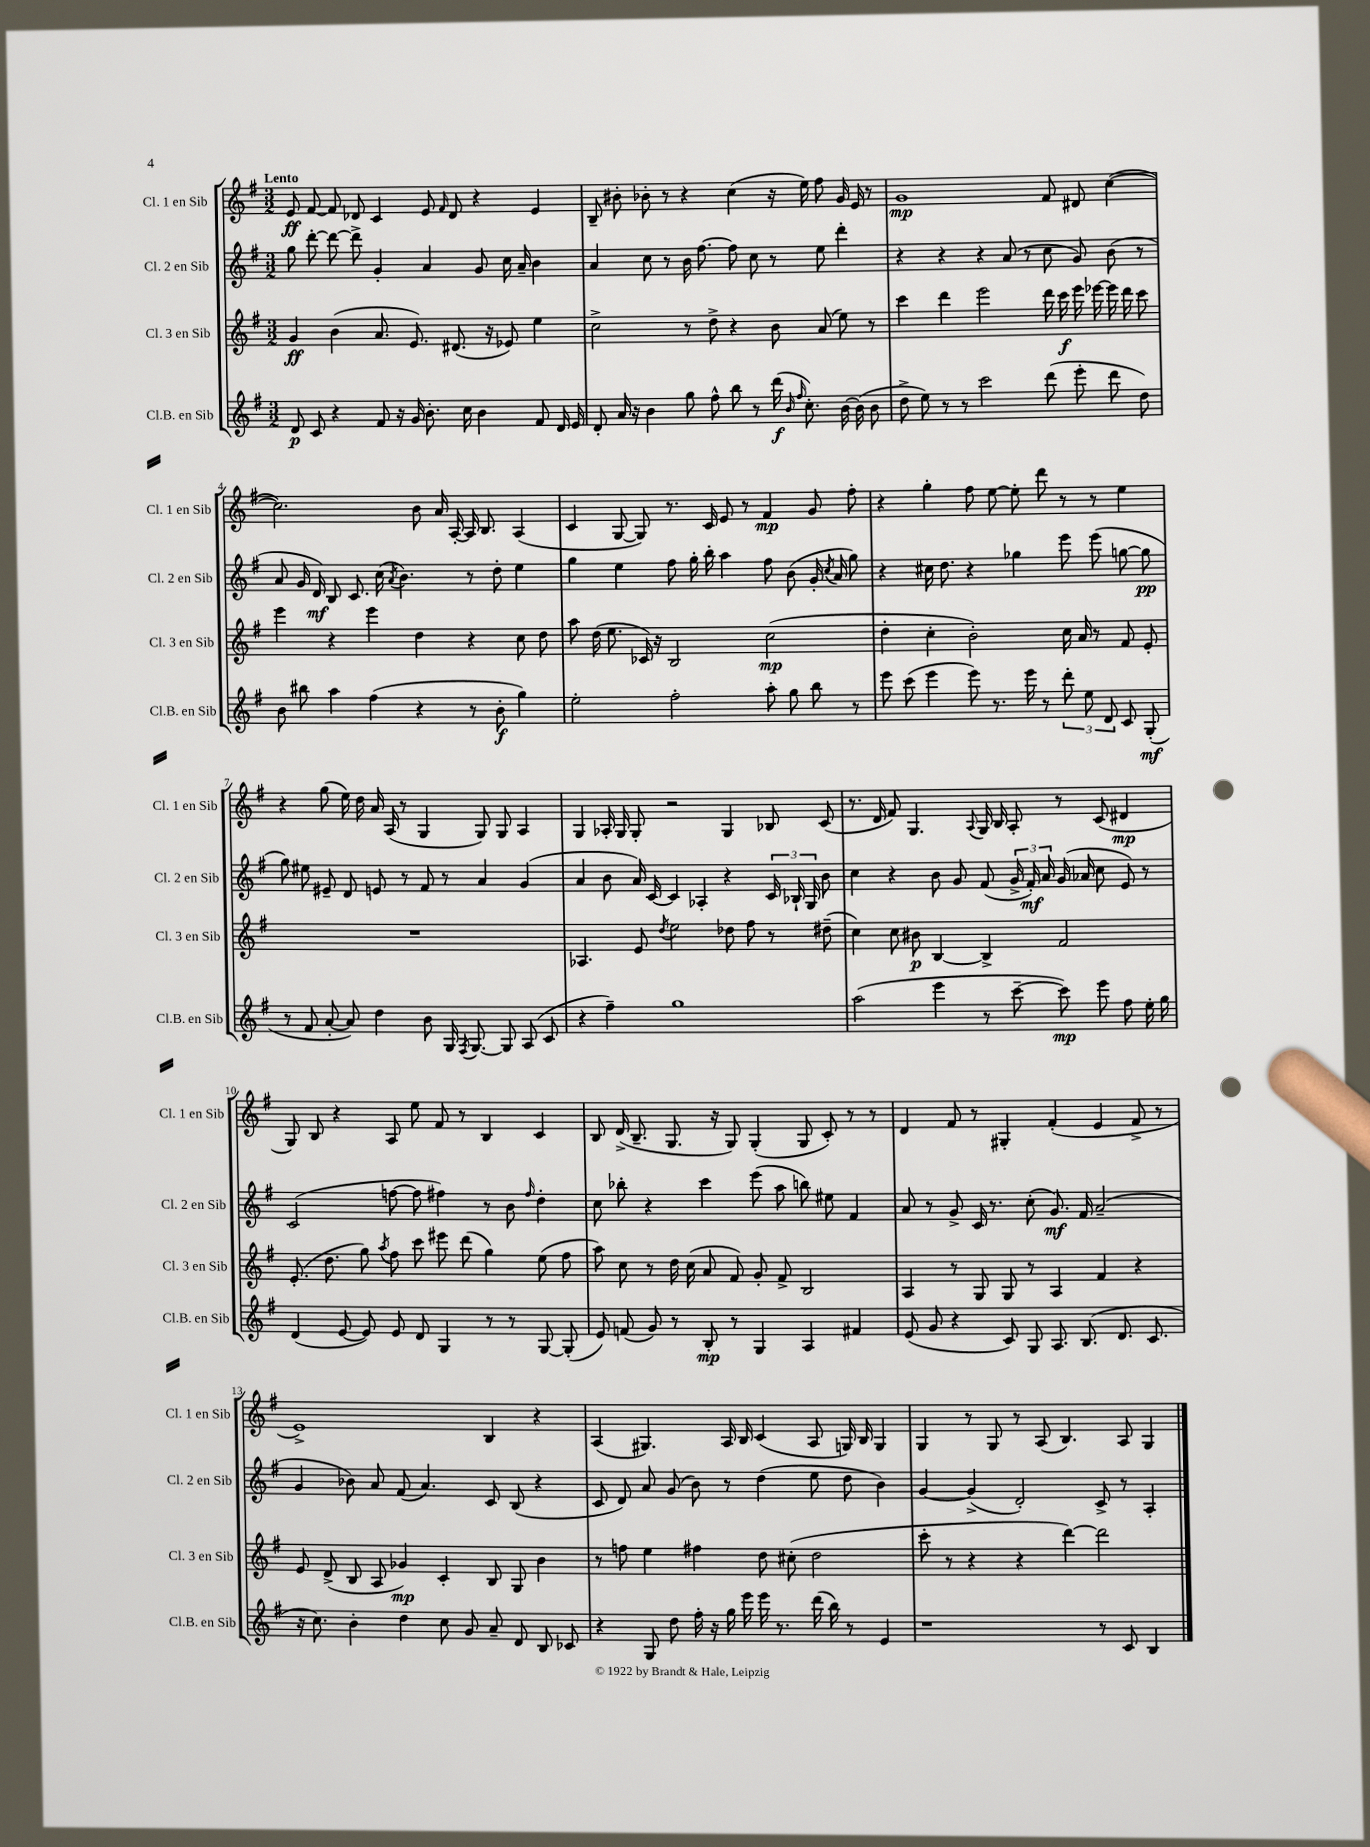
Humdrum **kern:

**kern	**kern	**kern	**kern
*staff4	*staff3	*staff2	*staff1
*clefG2	*clefG2	*clefG2	*clefG2
*k[f#]	*k[f#]	*k[f#]	*k[f#]
*M3/2	*M3/2	*M3/2	*M3/2
8d/	4g/	8gg\	8e/
8c/	.	[8ddd'\	[8f#/
4r	(4b\	8ddd\_	8f#/]
.	.	8ddd^\]	8d-/
8f#/	8.a/	4g'/	4c/
16r	.	.	.
16g/	8.e/)	.	.
8.b'\	.	4a/	8e/
.	.	.	16qqf#/
.	(8.d#/	.	8d-/
16cc\	.	.	.
4b\	.	8g/	4r
.	16r	.	.
.	8e-/)	16cc\	.
.	.	16a~/	.
8f#/	4ee\	4b\	4e/
16d/	.	.	.
16e/	.	.	.
=	=	=	=
8d'/	2cc^\	4a/	8B~/
16a/	.	.	8b#'\
16r	.	.	.
4b\	.	8cc\	8b-'\
.	.	8r	8r
8gg\	8r	16b\	4r
.	.	[8.ff#\	.
8ff#^^\	8dd^\	.	.
8bb\	4r	8ff#\]	(4cc\
8r	.	8cc\	.
(16ddd\	8b\	8r	16r
16qqb/	.	.	.
16qqff#/	.	.	.
8.cc'\)	.	.	16ee\)
.	(8a/	8ee\	8ff#\
[16b\	8ee\)	4ddd'\	16g/
(16b\]	.	.	16e/
8b\	8r	.	8r
=	=	=	=
8dd^\	4ccc\	4r	1g
8ee\)	.	.	.
8r	4ddd\	4r	.
8r	.	.	.
2ccc\	2eee\	4r	.
.	.	(8a/	.
.	.	8r	.
(8ddd\	16ddd\	8cc\	8f#/
.	16ccc\	.	.
8eee'\	16eee\	8g/)	8d#/
.	[16eee-\	.	.
8ddd\	16eee-\]	(8b\	([4cc\
.	16ddd\	.	.
8dd\)	8ccc\	8r	.
=	=	=	=
8b\	4eee\	8a/	2.cc\])
8bb#\	.	16g/	.
.	.	16d/)	.
4aa\	4r	8B/	.
.	.	8.c/	.
(4ff#\	4eee\	.	.
.	.	(16cc\	.
.	.	8qa/	.
.	.	4.b\)	.
4r	4dd\	.	8b\
.	.	.	16a/
.	.	.	[16A'/
8r	4r	8r	16A/]
.	.	.	8.B/
8b'\	.	8dd'\	.
4gg\)	8cc\	4ee\	(4A/
.	8dd\	.	.
=	=	=	=
2ee'\	8aa\	4gg\	4c/
.	(16dd\	.	.
.	8.ee\	.	.
.	.	4ee\	[8G/
.	16c-/)	.	8G/])
.	16r	.	.
2ff#'\	2B/	8ff#\	8.r
.	.	16gg'\	.
.	.	16bb'\	16c/
.	.	4aa\	8e/
.	.	.	8r
8aa'\	(2cc\	8ff#\	4f#/
8gg\	.	(8b\	.
8bb\	.	16g'/	8g/
.	.	8qcc/	.
.	.	16a/	.
8r	.	8gg\)	8ff#'\
=	=	=	=
8eee\	4dd'\	4r	4r
(8ccc\	.	.	.
4eee\	4cc'\	16cc#\	4gg'\
.	.	8.dd\	.
8eee\)	2b'\)	4r	8ff#\
8.r	.	.	[8ee\
.	.	4gg-\	8ee'\]
16eee\	.	.	.
8r	.	.	8ddd\
12ddd'\	16cc\	8eee\	8r
.	16a/	.	.
12ee\	.	.	.
.	8r	(8eee\	8r
12d/	.	.	.
8c/	8f#/	[8gg\	4ee\
(8G'/	8e'/	8gg\]	.
=	=	=	=
8r	1.r	8gg\)	4r
8f#/	.	8ee#\	.
[8a'/	.	8e#~/	(8gg\
8a/])	.	8d/	16ee\)
.	.	.	16dd\
4dd\	.	8e/	16a/
.	.	.	(16A/
.	.	8r	8r
8b\	.	8f#/	4G/
16G/	.	8r	.
8qF#/	.	.	.
[8.G/	.	.	.
.	.	4a/	8G/)
8G/]	.	.	8G/
(8A/	.	(4g/	4A/
8c/	.	.	.
=	=	=	=
4r	4.A-/	4a/	4G/
4ff#~\)	.	8b\	16A-'/
.	.	.	16G/
.	8e/	16a/)	8G'/
.	.	[16c/	.
.	8qdd/	.	.
1gg	2ee\	4c/]	2r
.	.	4A-'/	.
.	8dd-\	4r	4G/
.	8ff#\	.	.
.	8r	24c/	8B-/
.	.	24B-`/	.
.	.	24G/	.
.	(8dd#~\	8b\	(8c/
=	=	=	=
(2aa\	4cc\)	4cc\	8.r
.	.	.	16d/
.	8cc\	4r	8f#/)
.	8b#\	.	4.G/
4eee\	[4B/	8b\	.
.	.	8g/	.
.	.	.	8qqA/
8r	4B^/]	(8f#/	16G/
.	.	.	16B/
[8ccc~\	.	24g^/	8A'/
.	.	24f#'/)	.
.	.	24a/	.
8ccc\])	2f#/	(16g/	8r
.	.	16a-/	.
8eee\	.	8cc\	(8c/
8ff#\	.	8e/)	4d#/
16ee'\	.	8r	.
16gg\	.	.	.
=	=	=	=
(4d/	(8.e'/	(2c/	8G/)
.	.	.	8B/
.	8.dd\	.	.
[8e/	.	.	4r
8e/])	8gg\)	.	.
.	8qaa/	.	.
8e/	8ff#\	[8ff\	8A/
8d/	8ccc\	8ff\]	8ee\
4G/	8eee#\	4ff#\)	8f#/
.	(8ddd\	.	8r
8r	4gg\)	8r	4B/
8r	.	8b\	.
.	.	16qqff#/	.
[8G/	(8ee\	4dd'\	4c/
(8G'/]	8ff#\	.	.
=	=	=	=
8e/)	8aa\)	8cc\	8B/
(8f/	8cc\	8bb-'\	(16d^/
.	.	.	8.B~/
8g/)	8r	4r	.
8r	16dd\	.	8.G/
.	(16cc\	.	.
8B'/	8a/	4ccc\	.
.	.	.	16r
8r	8f#/)	.	8G/)
4G/	8g'/	(8eee\	(4G'/
.	8f#^/	8aa\	.
4A/	2B/	8bb\)	8G/
.	.	8ee#\	8c'/)
4f#/	.	4f#/	8r
.	.	.	8r
=	=	=	=
(8e/	4A/	8a/	4d/
8g/	.	8r	.
4r	8r	8g^/	8f#/
.	8G/	16c/	8r
.	.	8.r	.
8c/)	8G/	.	4G#'/
8G/	8r	(8cc'\	.
8.A/	4A/	8.g/)	(4f#'/
(8.B/	.	16f#/	.
.	4f#/	(2a~/	4e/
8.d/	.	.	.
.	4r	.	8f#^/
8.c/	.	.	.
.	.	.	8r
=	=	=	=
16r	8e/	4g/	1e^)
8.cc\)	.	.	.
.	(8d^/	.	.
4b'\	8B/	8b-\)	.
.	8A/	8a/	.
4dd\	4g-/)	(8f#/	.
.	.	4.a/)	.
8cc\	4c'/	.	.
8g/	.	.	.
8a~/	8B/	8c/	4B/
8d/	8G/	(8B/	.
8B/	4b\	4r	4r
8c-/	.	.	.
=	=	=	=
4r	8r	8c/	(4A/
.	8ff\	8d/)	.
8G/	4ee\	8a/	4.G#/)
8dd\	.	(8g/	.
16ff#'\	4ff#\	8b\)	.
16r	.	.	.
16gg\	.	8r	16A/
16eee\	.	.	16B/
16eee\	8dd\	(4dd\	(4c/
8.r	.	.	.
.	(8cc#'\	.	.
(16ddd\	2dd\	8ee\	8A/
16bb\)	.	.	.
8r	.	8dd\	16G/)
.	.	.	16B/
4e/	.	4b\)	4G/
=	=	=	=
1r	8ccc'\	[4g/	4G/
.	8r	.	.
.	4r	(4g^/]	8r
.	.	.	8G/
.	4r	2d'/)	8r
.	.	.	(8A/
.	[4ddd\)	.	4.B/)
8r	2ddd\]	8c^/	.
8c/	.	8r	8A/
4B/	.	4A'/	4G/
==	==	==	==
*-	*-	*-	*-
